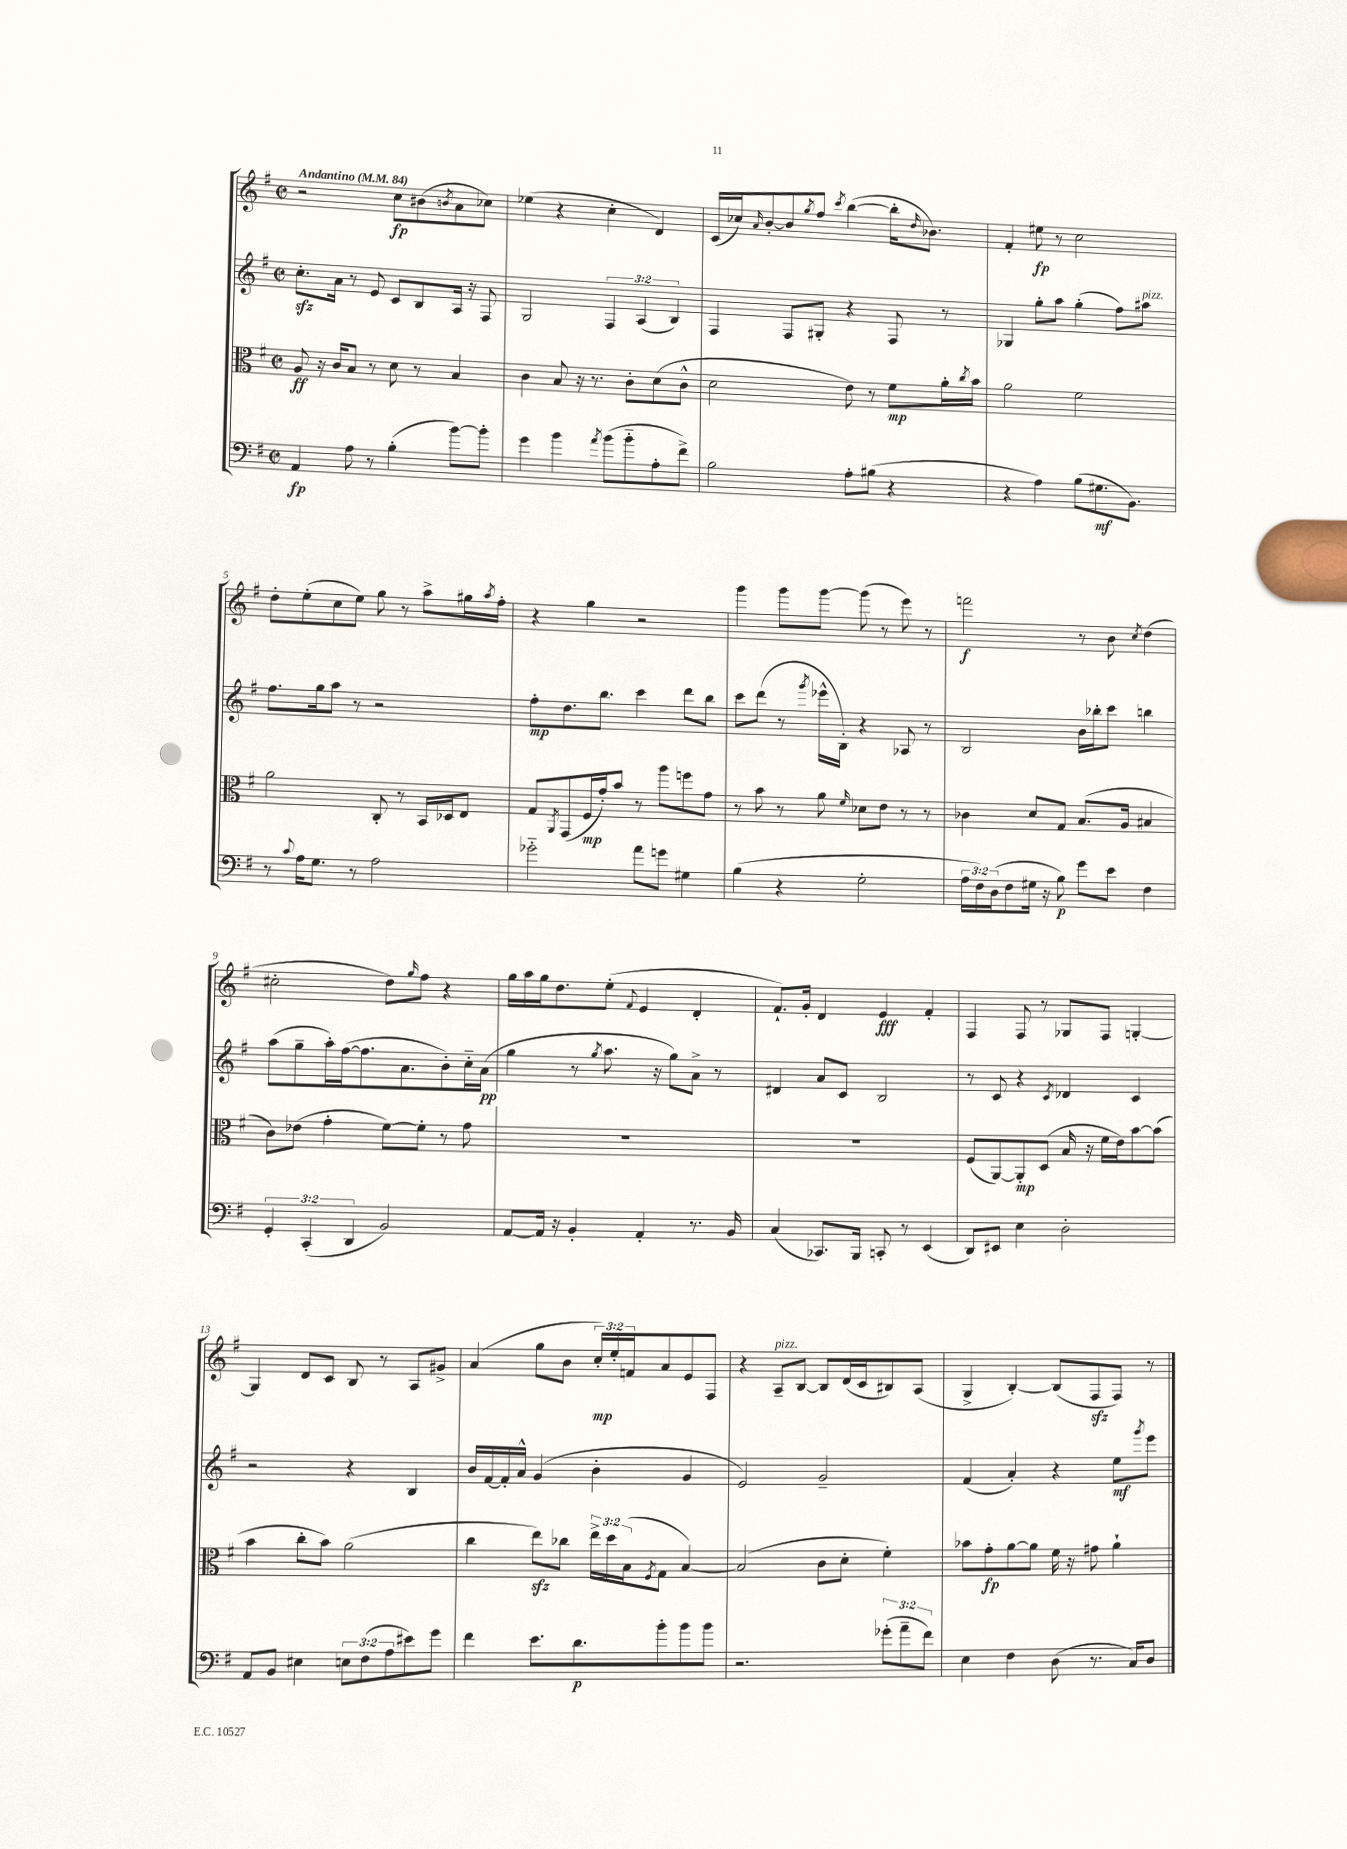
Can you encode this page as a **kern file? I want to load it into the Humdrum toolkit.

**kern	**kern	**kern	**kern
*staff4	*staff3	*staff2	*staff1
*clefF4	*clefC3	*clefG2	*clefG2
*k[f#]	*k[f#]	*k[f#]	*k[f#]
*M2/2	*M2/2	*M2/2	*M2/2
*met(c|)	*met(c|)	*met(c|)	*met(c|)
*MM84	*MM84	*MM84	*MM84
4AA/	8A/	8.cc'\L	2r
.	16r	.	.
.	16c/LK	16a\Jk	.
8A\	8B/J	8r	.
8r	8r	8e/	.
(4B'\	8d\	8c/L	8cc\L
.	8r	8B/	(8b#\
.	.	.	8qb/
[8b\L)	4B/	16A/Jk	8a\
.	.	16r	.
8b'\]J	.	8F#/	8cc-\J)
=	=	=	=
4g\	4c\	2G/	(4ee-\
4b\	8B/	.	4r
.	16r	.	.
.	8.r	.	.
8qa/	.	.	.
(8b\L	.	6F#/	4cc'\
8b'~\	8c'\L	.	.
.	.	(6A/	.
8A'\	(8d\	.	4d/)
.	.	6B/)	.
8f#^\J)	8c^^\J	.	.
=	=	=	=
2B\	2d\	4F#/	(16c/LL
.	.	.	16cc-/J)
.	.	.	16qqa/
.	.	.	[8b'/
.	.	8F#/L	8b/]
.	.	.	8qgg/
.	.	8G#'/J	8ff#/J
.	.	.	8qccc/
8A'\L	8e\)	4r	([4bb\
(8B#\J	8r	.	.
4r	8f#\L	8F#/	16bb'\]LK
.	.	.	16qqdd/
.	.	.	8.b-\J)
.	16a'\L	8r	.
.	8qcc/	.	.
.	16b\JJ	.	.
=	=	=	=
4r	2a\	4G-/	4f#'/
4A\)	.	8gg'\L	8ee#\
.	.	8aa\J	8r
(8B\L	2f#\	(4gg'\	2cc\
8.G#\	.	.	.
.	.	8ff#\L)	.
8.BB\J)	.	.	.
.	.	8aa#\J	.
=	=	=	=
8r	2a\	8.ff#\L	8dd'\L
8qqc/	.	.	.
16A\LK	.	.	(8ee'\
8.G\J	.	16gg\k	.
.	.	8aa\J	8cc\
8r	.	8r	8ee\J)
2A\	8C'/	2r	8gg\
.	8r	.	8r
.	16BB/LL	.	8aa^\L
.	16D-/J	.	.
.	8E/J	.	16gg#\L
.	.	.	8qaa/
.	.	.	16ff#'\JJ
=	=	=	=
2g-'~\	8G/L	8ff#'\L	4r
.	8qAA/	.	.
.	(8GG/	8.dd\	.
.	16F#/L	.	4gg\
.	16g'/J)	8.bb\J	.
.	8b/J	.	.
8a\L	8r	4ccc\	2r
8g\J	8aa\L	.	.
4G#\	8ff\	8ddd\L	.
.	8g\J	8bb\J	.
=	=	=	=
(4B\	8r	8ccc\L	4ggg\
.	8b\	(8ddd\J	.
4r	8r	8r	8ggg\L
.	.	8qggg/	.
.	8a\	16eee-^^\LL	[8ggg\J
.	.	16B'\JJ)	.
.	16qqf#/	.	.
2G'\	8d-\L	4r	(8ggg\]
.	8e\J	.	8r
.	8r	8A-/	8eee\)
.	8r	8r	8r
=	=	=	=
24A\LL	4c-\	2B/	2fff\
24F#\)	.	.	.
(24D\J	.	.	.
8F#\	.	.	.
16G#\Jk	8d/L	.	.
16r	.	.	.
8B\)	8G/J	.	.
8g\L	(8.B/L	16b\LL	8r
.	.	16bb-'\J	.
8e\J	.	8ccc\J	8b\
.	16A/Jk	.	.
.	.	.	8qcc/
4F#\	4B#/	4bb\	(4dd\
=	=	=	=
6GG'/	8c\L)	(8aa\L	2cc#'\
.	(8e-\J	8gg~\	.
(6CC'/	.	.	.
.	4g'\	16aa'\L)	.
.	.	([16ff#\J	.
6DD/	.	.	.
.	.	8.ff#\]	.
2BB/)	[8f#\L)	.	8dd\L)
.	.	8.a\	.
.	.	.	16qqgg/
.	8f#'\]J	.	8ff#\J
.	8r	8b'\)	4r
.	8g\	16cc'~\L	.
.	.	(16a\JJ	.
=	=	=	=
[8AA/L	1r	4gg\	16gg\LL
.	.	.	16aa\
16AA/]Jk	.	.	16gg\J
16r	.	.	8.dd\
4BB'/	.	8r	.
.	.	8qgg/	.
.	.	8.aa\	(8ee'\J
.	.	.	8qqf#/
4AA'/	.	.	4e/
.	.	16r	.
.	.	8gg\L)	.
8.r	.	8a^\J	4d'/
.	.	8r	.
16BB/	.	.	.
=	=	=	=
(4C/	1r	4d#/	8.f#`/L)
.	.	.	16g'/Jk
8.CC-/L)	.	8a/L	4d/
.	.	8c/J	.
16BBB/Jk	.	.	.
8CC'/	.	2B/	4e/
8r	.	.	.
(4EE/	.	.	4f#'/
=	=	=	=
8DD/L)	(8F#/L	8r	4F#/
8EE#/J	[8AA/)	8c/	.
4E\	8AA'/]	4r	8F#/
.	(8D/J	.	8r
.	.	8qc/	.
2D'\	16B/	4d-/	8G-/L
.	16r	.	.
.	16f#\LL	.	8F#/J
.	16e\J)	.	.
.	[8b\	4c/	[4G'/
.	(8b\]J	.	.
=	=	=	=
8AA/L	4b\	2r	4G/]
8BB/J	.	.	.
4E#\	8cc'\L	.	8d/L
.	8b\J)	.	8c/J
12E\L	(2a\	4r	8B/
(12F#\	.	.	.
.	.	.	8r
12A\	.	.	.
8e#\)	.	4B/	8A/L
8g\J	.	.	8g#^/J
=	=	=	=
4f#\	4cc\	16b/LL	(4a/
.	.	[16f#/	.
.	.	16f#'/]	.
.	.	16a^^/JJ	.
8.e\L	8ee\L)	(4g/	8gg\L
.	8cc-\J	.	8b\J
8.d\	.	.	.
.	24ee^\LL	4b'\	24cc'/LL)
.	24dd\	.	24ee'/
.	(24B\J	.	24f/J
.	8qF#/	.	.
8b'\	8G\J	.	8a/
8b\	[4B/)	4g/	8e/
8b\J	.	.	8F#/J
=	=	=	=
2.r	(2B/]	2e/)	4r
.	.	.	8A~/L
.	.	.	[8B/J
.	8c\L	2g~/	8B/]L
.	8d'\J	.	(16d/L
.	.	.	16c/J
(12g-'\L	4f#'\)	.	8B#/)
12a~\	.	.	.
.	.	.	(8A/J
12f#\J)	.	.	.
=	=	=	=
4E\	8b-\L	(4f#/	4G^/
.	8g'\	.	.
4F#\	[8a\	4a'/)	[4B'/)
.	8a\]J	.	.
(8D\	16f#\	4r	(8B/]L
.	16r	.	.
8.r	8g#\	.	8F#/
.	4a`\	8ee\L	8F#/J)
16C/LK)	.	.	.
.	.	8qggg/	.
8D/J	.	8eee\J	8r
==	==	==	==
*-	*-	*-	*-
